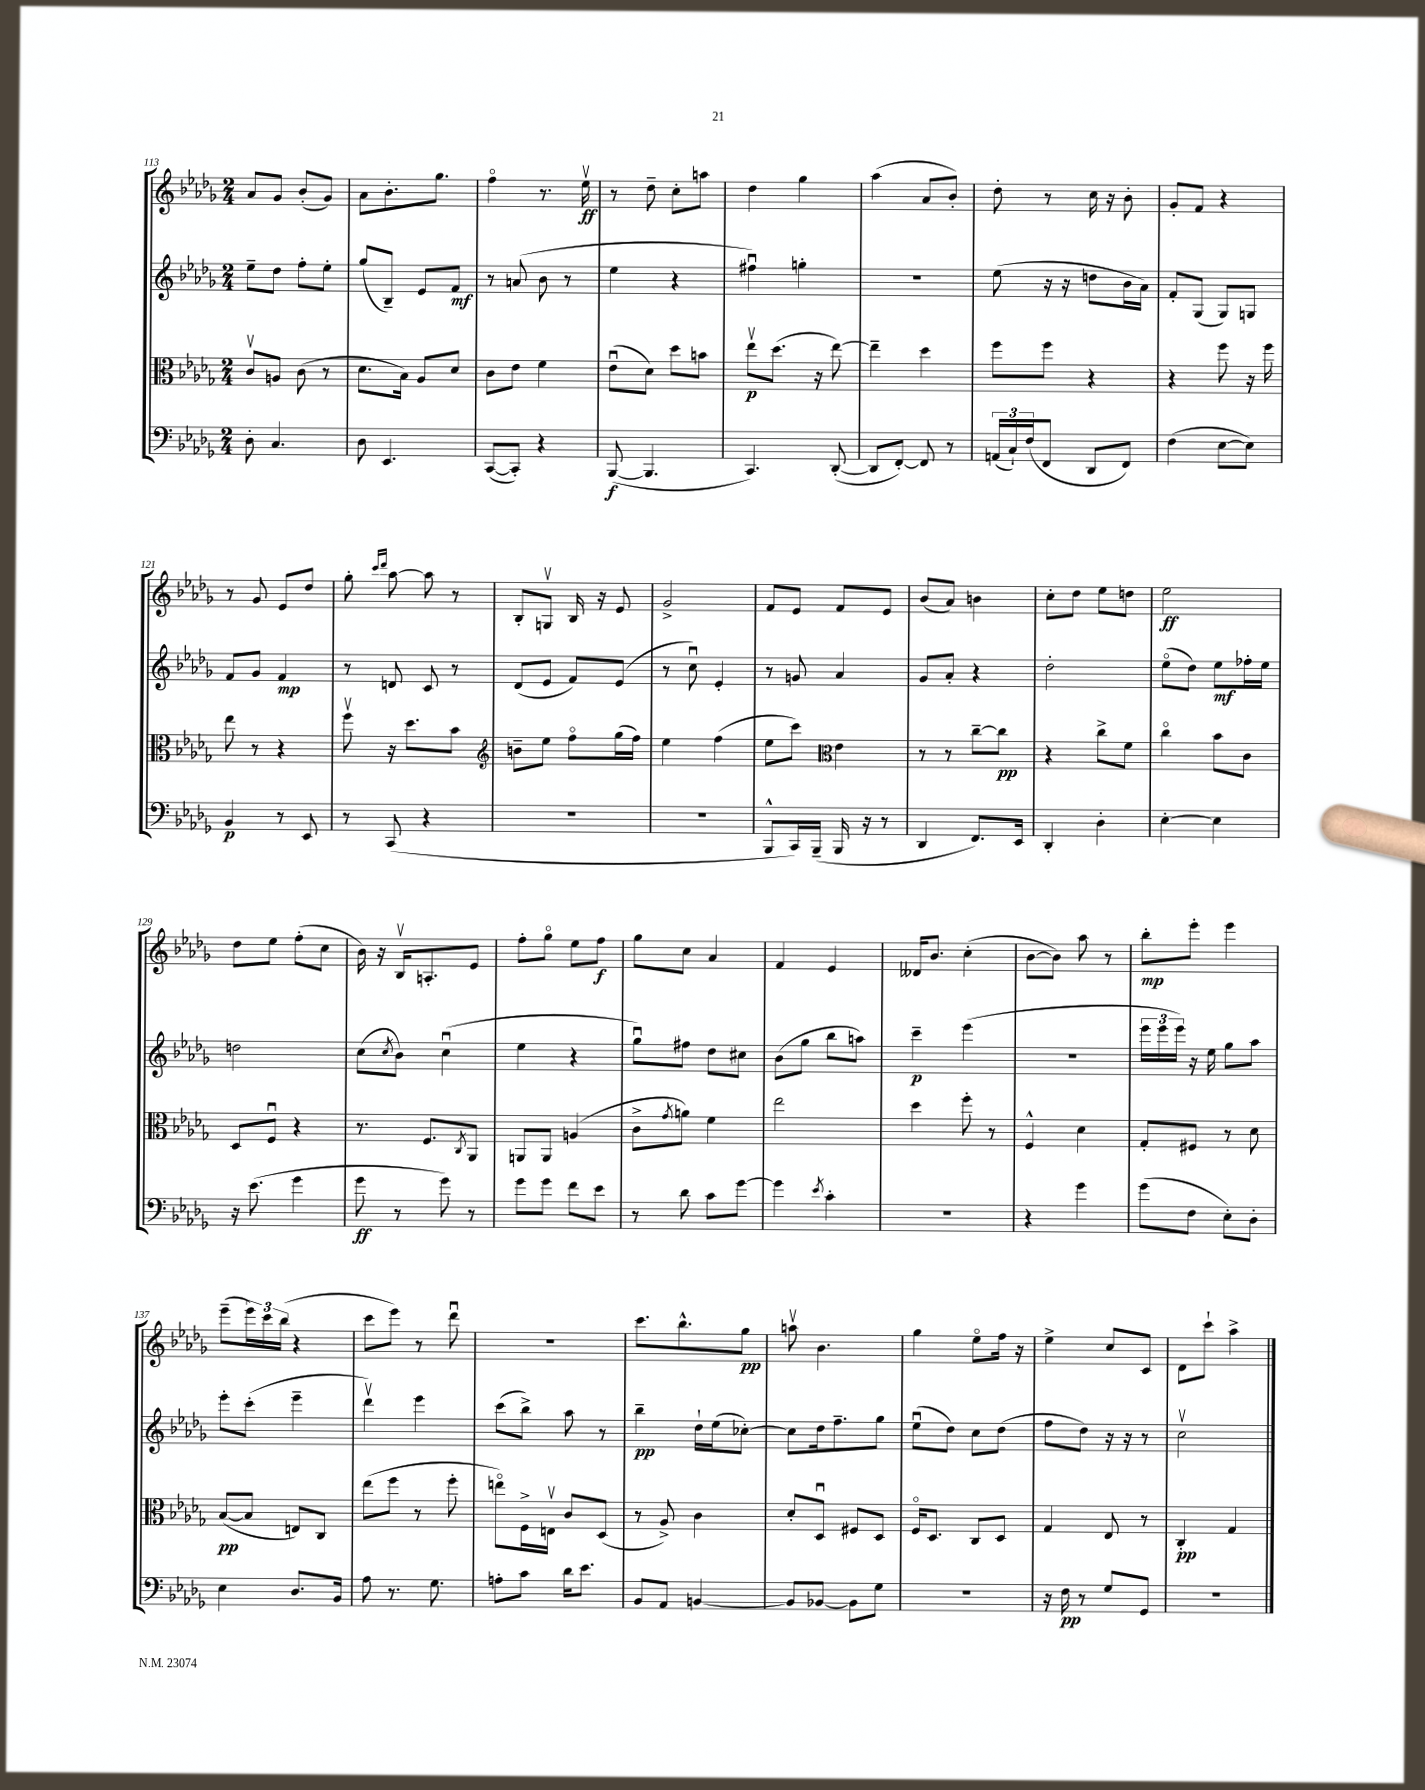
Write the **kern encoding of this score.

**kern	**dynam	**kern	**dynam	**kern	**dynam	**kern	**dynam
*part4	*part4	*part3	*part3	*part2	*part2	*part1	*part1
*staff4	*staff4	*staff3	*staff3	*staff2	*staff2	*staff1	*staff1
*clefF4	*	*clefC3	*	*clefG2	*	*clefG2	*
*k[b-e-a-d-g-]	*	*k[b-e-a-d-g-]	*	*k[b-e-a-d-g-]	*	*k[b-e-a-d-g-]	*
*M2/4	*	*M2/4	*	*M2/4	*	*M2/4	*
=113	=113	=113	=113	=113	=113	=113	=113
8D-'\	.	8cv/L	.	8ee-~\L	.	8a-/L	.
4.C/	.	8An/J	.	8dd-\J	.	8g-/J	.
.	.	(8c\	.	8ff'\L	.	(8b-'/L	.
.	.	8r	.	8ee-'\J	.	8g-/J)	.
=114	=114	=114	=114	=114	=114	=114	=114
8D-\	.	8.d-\L	.	(8gg-/L	.	8a-\L	.
4.EE-/	.	.	.	8B-~/J)	.	8.b-'\	.
.	.	16B-\Jk)	.	.	.	.	.
.	.	8A-/L	.	8e-/L	.	.	.
.	.	.	.	.	.	8.gg-\J	.
.	.	8d-/J	.	8f/J	mf	.	.
=115	=115	=115	=115	=115	=115	=115	=115
([8CC/L	.	8c\L	.	8r	.	4ff\	.
8CC'/J])	.	8e-\J	.	(8an/	.	.	.
4r	.	4f\	.	8b-\	.	8.r	.
.	.	.	.	8r	.	.	.
.	.	.	.	.	.	16ee-v\	ff
=116	=116	=116	=116	=116	=116	=116	=116
([8BBB-/	f	(8e-u\L	.	4ee-\	.	8r	.
4.BBB-/]	.	8d-\J)	.	.	.	8dd-~\	.
.	.	8dd-\L	.	4r	.	8cc'\L	.
.	.	8bn\J	.	.	.	8aan\J	.
=117	=117	=117	=117	=117	=117	=117	=117
4.CC/)	.	8ee-v\L	p	4ff#Xu\)	.	4dd-\	.
.	.	(8.dd-\J	.	.	.	.	.
.	.	.	.	4ggn'\	.	4gg-\	.
.	.	16r	.	.	.	.	.
([8DD-'/	.	[8ee-\)	.	.	.	.	.
=118	=118	=118	=118	=118	=118	=118	=118
8DD-/L]	.	4ee-~\]	.	2r	.	(4aa-\	.
[8FF'/J)	.	.	.	.	.	.	.
8FF/]	.	4dd-\	.	.	.	8a-/L	.
8r	.	.	.	.	.	8b-'/J)	.
=119	=119	=119	=119	=119	=119	=119	=119
(24AAn/LL	.	8ff\L	.	(8ee-\	.	8dd-'\	.
24C`/)	.	.	.	.	.	.	.
(24F/J	.	.	.	.	.	.	.
8FF/J	.	8ff\J	.	16r	.	8r	.
.	.	.	.	16r	.	.	.
8DD-/L	.	4r	.	8ddn\L	.	16cc\	.
.	.	.	.	.	.	16r	.
8FF/J)	.	.	.	16b-\L	.	8b-'\	.
.	.	.	.	16a-\JJ)	.	.	.
=120	=120	=120	=120	=120	=120	=120	=120
(4F\	.	4r	.	8f'/L	.	8g-'/L	.
.	.	.	.	(8G-/J	.	8f/J	.
[8E-\L	.	8ff\	.	8G-/L)	.	4r	.
8E-\J])	.	16r	.	8Gn/J	.	.	.
.	.	16ff\	.	.	.	.	.
!!LO:LB:g=z
=121	=121	=121	=121	=121	=121	=121	=121
4BB-/	p	8ee-\	.	8f/L	.	8r	.
.	.	8r	.	8g-/J	.	8g-/	.
8r	.	4r	.	4f/	mp	8e-/L	.
8EE-/	.	.	.	.	.	8dd-/J	.
=122	=122	=122	=122	=122	=122	=122	=122
8r	.	8ffv\	.	8r	.	8gg-'\	.
.	.	.	.	.	.	16qqccc/LL	.
.	.	.	.	.	.	16qqddd-/JJ	.
(8CC/	.	16r	.	8dn/	.	[8aa-\	.
.	.	8.dd-\L	.	.	.	.	.
4r	.	.	.	8c/	.	8aa-\]	.
.	.	8b-\J	.	8r	.	8r	.
=123	=123	=123	=123	=123	=123	=123	=123
*	*	*clefG2	*	*	*	*	*
2r	.	8bn~\L	.	(8d-/L	.	8B-'/L	.
.	.	8ee-\J	.	8e-/J	.	8Gnv/J	.
.	.	8ff\L	.	8f/L)	.	16B-/	.
.	.	.	.	.	.	16r	.
.	.	(16gg-\L	.	(8e-/J	.	8e-/	.
.	.	16ff\JJ)	.	.	.	.	.
=124	=124	=124	=124	=124	=124	=124	=124
2r	.	4ee-\	.	8r	.	2g-^/	.
.	.	.	.	8ccu\)	.	.	.
.	.	(4ff\	.	4e-'/	.	.	.
=125	=125	=125	=125	=125	=125	=125	=125
8BBB-^^/L	.	8ee-\L	.	8r	.	8f/L	.
16CC/L)	.	8ccc\J)	.	8gn/	.	8e-/J	.
(16BBB-~/JJ	.	.	.	.	.	.	.
*	*	*clefC3	*	*	*	*	*
16BBB-/	.	4e-\	.	4a-/	.	8f/L	.
16r	.	.	.	.	.	.	.
8r	.	.	.	.	.	8e-/J	.
=126	=126	=126	=126	=126	=126	=126	=126
4DD-/	.	8r	.	8g-/L	.	(8b-/L	.
.	.	8r	.	8a-'/J	.	8a-/J)	.
8.FF/L)	.	[8cc~\L	.	4r	.	4bn\	.
.	.	8cc\J]	pp	.	.	.	.
16EE-/Jk	.	.	.	.	.	.	.
=127	=127	=127	=127	=127	=127	=127	=127
4DD-'/	.	4r	.	2dd-'\	.	8cc'\L	.
.	.	.	.	.	.	8dd-\J	.
4D-'\	.	8cc^\L	.	.	.	8ee-\L	.
.	.	8f\J	.	.	.	8ddn\J	.
=128	=128	=128	=128	=128	=128	=128	=128
[4E-'\	.	4cc\	.	(8ee-\L	.	2ee-\	ff
.	.	.	.	8dd-\J)	.	.	.
4E-\]	.	8b-\L	.	8ee-\L	mf	.	.
.	.	8c\J	.	16ff-X'\L	.	.	.
.	.	.	.	16ee-\JJ	.	.	.
!!LO:LB:g=z
=129	=129	=129	=129	=129	=129	=129	=129
16r	.	8D-/L	.	2ddn\	.	8dd-\L	.
(8.e-\	.	.	.	.	.	.	.
.	.	8Fu/J	.	.	.	8ee-\J	.
4g-\	.	4r	.	.	.	(8ff'\L	.
.	.	.	.	.	.	8cc\J	.
=130	=130	=130	=130	=130	=130	=130	=130
8g-\	ff	8.r	.	(8cc\L	.	16b-\)	.
.	.	.	.	.	.	16r	.
.	.	.	.	8qcc/	.	.	.
8r	.	.	.	8b-\J)	.	16B-v/KL	.
.	.	8.F/L	.	.	.	8.An'/	.
8g-\)	.	.	.	(4ccu\	.	.	.
.	.	8qC/	.	.	.	.	.
8r	.	8AA-/J	.	.	.	8e-/J	.
=131	=131	=131	=131	=131	=131	=131	=131
8g-\L	.	8AAn/L	.	4ee-\	.	8ff'\L	.
8g-\J	.	8AA/J	.	.	.	8gg-\J	.
8f\L	.	(4An/	.	4r	.	8ee-\L	.
8e-\J	.	.	.	.	.	8ff\J	f
=132	=132	=132	=132	=132	=132	=132	=132
8r	.	8c^\L	.	8gg-u\L)	.	8gg-\L	.
.	.	8qg-/	.	.	.	.	.
8d-\	.	8an\J)	.	8ff#X\J	.	8cc\J	.
8c\L	.	4f\	.	8dd-\L	.	4a-/	.
[8g-\J	.	.	.	8cc#X\J	.	.	.
=133	=133	=133	=133	=133	=133	=133	=133
4g-\]	.	2ee-\	.	(8b-\L	.	4f/	.
.	.	.	.	8gg-\J	.	.	.
8qe-/	.	.	.	.	.	.	.
4c'\	.	.	.	8bb-\L	.	4e-/	.
.	.	.	.	8aan\J)	.	.	.
=134	=134	=134	=134	=134	=134	=134	=134
2r	.	4dd-\	.	4ccc~\	p	16d--X/KL	.
.	.	.	.	.	.	8.b-/J	.
.	.	8ff'\	.	(4eee-\	.	(4cc'\	.
.	.	8r	.	.	.	.	.
=135	=135	=135	=135	=135	=135	=135	=135
4r	.	4F^^/	.	2r	.	[8b-\L	.
.	.	.	.	.	.	8b-\J])	.
4g-\	.	4d-\	.	.	.	8aa-\	.
.	.	.	.	.	.	8r	.
=136	=136	=136	=136	=136	=136	=136	=136
(8g-\L	.	8G-'/L	.	24eee-\LL	.	8bb-'\L	mp
.	.	.	.	24eee-\	.	.	.
.	.	.	.	24eee-\JJ)	.	.	.
8F\J	.	8F#X/J	.	16r	.	8eee-'\J	.
.	.	.	.	16ee-\	.	.	.
8E-'\L)	.	8r	.	8gg-\L	.	4eee-\	.
8D-'\J	.	8d-\	.	8aa-\J	.	.	.
!!LO:LB:g=z
=137	=137	=137	=137	=137	=137	=137	=137
4E-\	.	([8B-/L	pp	8eee-'\L	.	(8eee-~\L	.
.	.	8B-/J]	.	(8ccc'\J	.	24eee-\L)	.
.	.	.	.	.	.	24ccc\	.
.	.	.	.	.	.	(24bb-\JJ	.
8.D-/L	.	8En/L)	.	4eee-~\	.	4r	.
.	.	8C/J	.	.	.	.	.
16BB-/Jk	.	.	.	.	.	.	.
=138	=138	=138	=138	=138	=138	=138	=138
8A-\	.	(8ee-\L	.	4ddd-v\)	.	8ccc\L	.
8.r	.	8ff\J	.	.	.	8eee-\J)	.
.	.	8r	.	4eee-\	.	8r	.
8.G-\	.	.	.	.	.	.	.
.	.	8ff'\	.	.	.	8ddd-u\	.
=139	=139	=139	=139	=139	=139	=139	=139
8An'\L	.	8een\L)	.	(8ccc\L	.	2r	.
8c\J	.	16F^\L	.	8bb-^\J)	.	.	.
.	.	16Env\JJ	.	.	.	.	.
16d-\KL	.	8c/L	.	8aa-\	.	.	.
8.e-\J	.	.	.	.	.	.	.
.	.	(8D-/J	.	8r	.	.	.
=140	=140	=140	=140	=140	=140	=140	=140
8BB-/L	.	8r	.	4bb-~\	pp	8.ccc\L	.
8AA-/J	.	8A-^/)	.	.	.	.	.
.	.	.	.	.	.	8.bb-^^\	.
[4BBn/	.	4c\	.	16dd-`\LL	.	.	.
.	.	.	.	(16ee-\J	.	.	.
.	.	.	.	[8cc-X'\J)	.	8gg-\J	pp
=141	=141	=141	=141	=141	=141	=141	=141
8BB/L]	.	8d-'/L	.	8cc-\L]	.	8aanv\	.
[8BB-X/J	.	8D-u/J	.	16dd-\k	.	4.b-\	.
.	.	.	.	8.ff~\	.	.	.
8BB-\L]	.	8F#X/L	.	.	.	.	.
8G-\J	.	8D-/J	.	8gg-\J	.	.	.
=142	=142	=142	=142	=142	=142	=142	=142
2r	.	16F/KL	.	(8ee-u\L	.	4gg-\	.
.	.	8.D-/J	.	.	.	.	.
.	.	.	.	8dd-\J)	.	.	.
.	.	8C/L	.	8cc\L	.	8ee-\L	.
.	.	8D-/J	.	(8dd-\J	.	16ff\Jk	.
.	.	.	.	.	.	16r	.
=143	=143	=143	=143	=143	=143	=143	=143
16r	.	4G-/	.	8ff\L	.	4ee-^\	.
16F\	pp	.	.	.	.	.	.
8r	.	.	.	8dd-\J)	.	.	.
8G-/L	.	8E-/	.	16r	.	8cc/L	.
.	.	.	.	16r	.	.	.
8GG-/J	.	8r	.	8r	.	8c/J	.
=144	=144	=144	=144	=144	=144	=144	=144
2r	.	4C'/	pp	2ccv\	.	8d-\L	.
.	.	.	.	.	.	8ccc`\J	.
.	.	4G-/	.	.	.	4aa-^\	.
==	==	==	==	==	==	==	==
*-	*-	*-	*-	*-	*-	*-	*-
